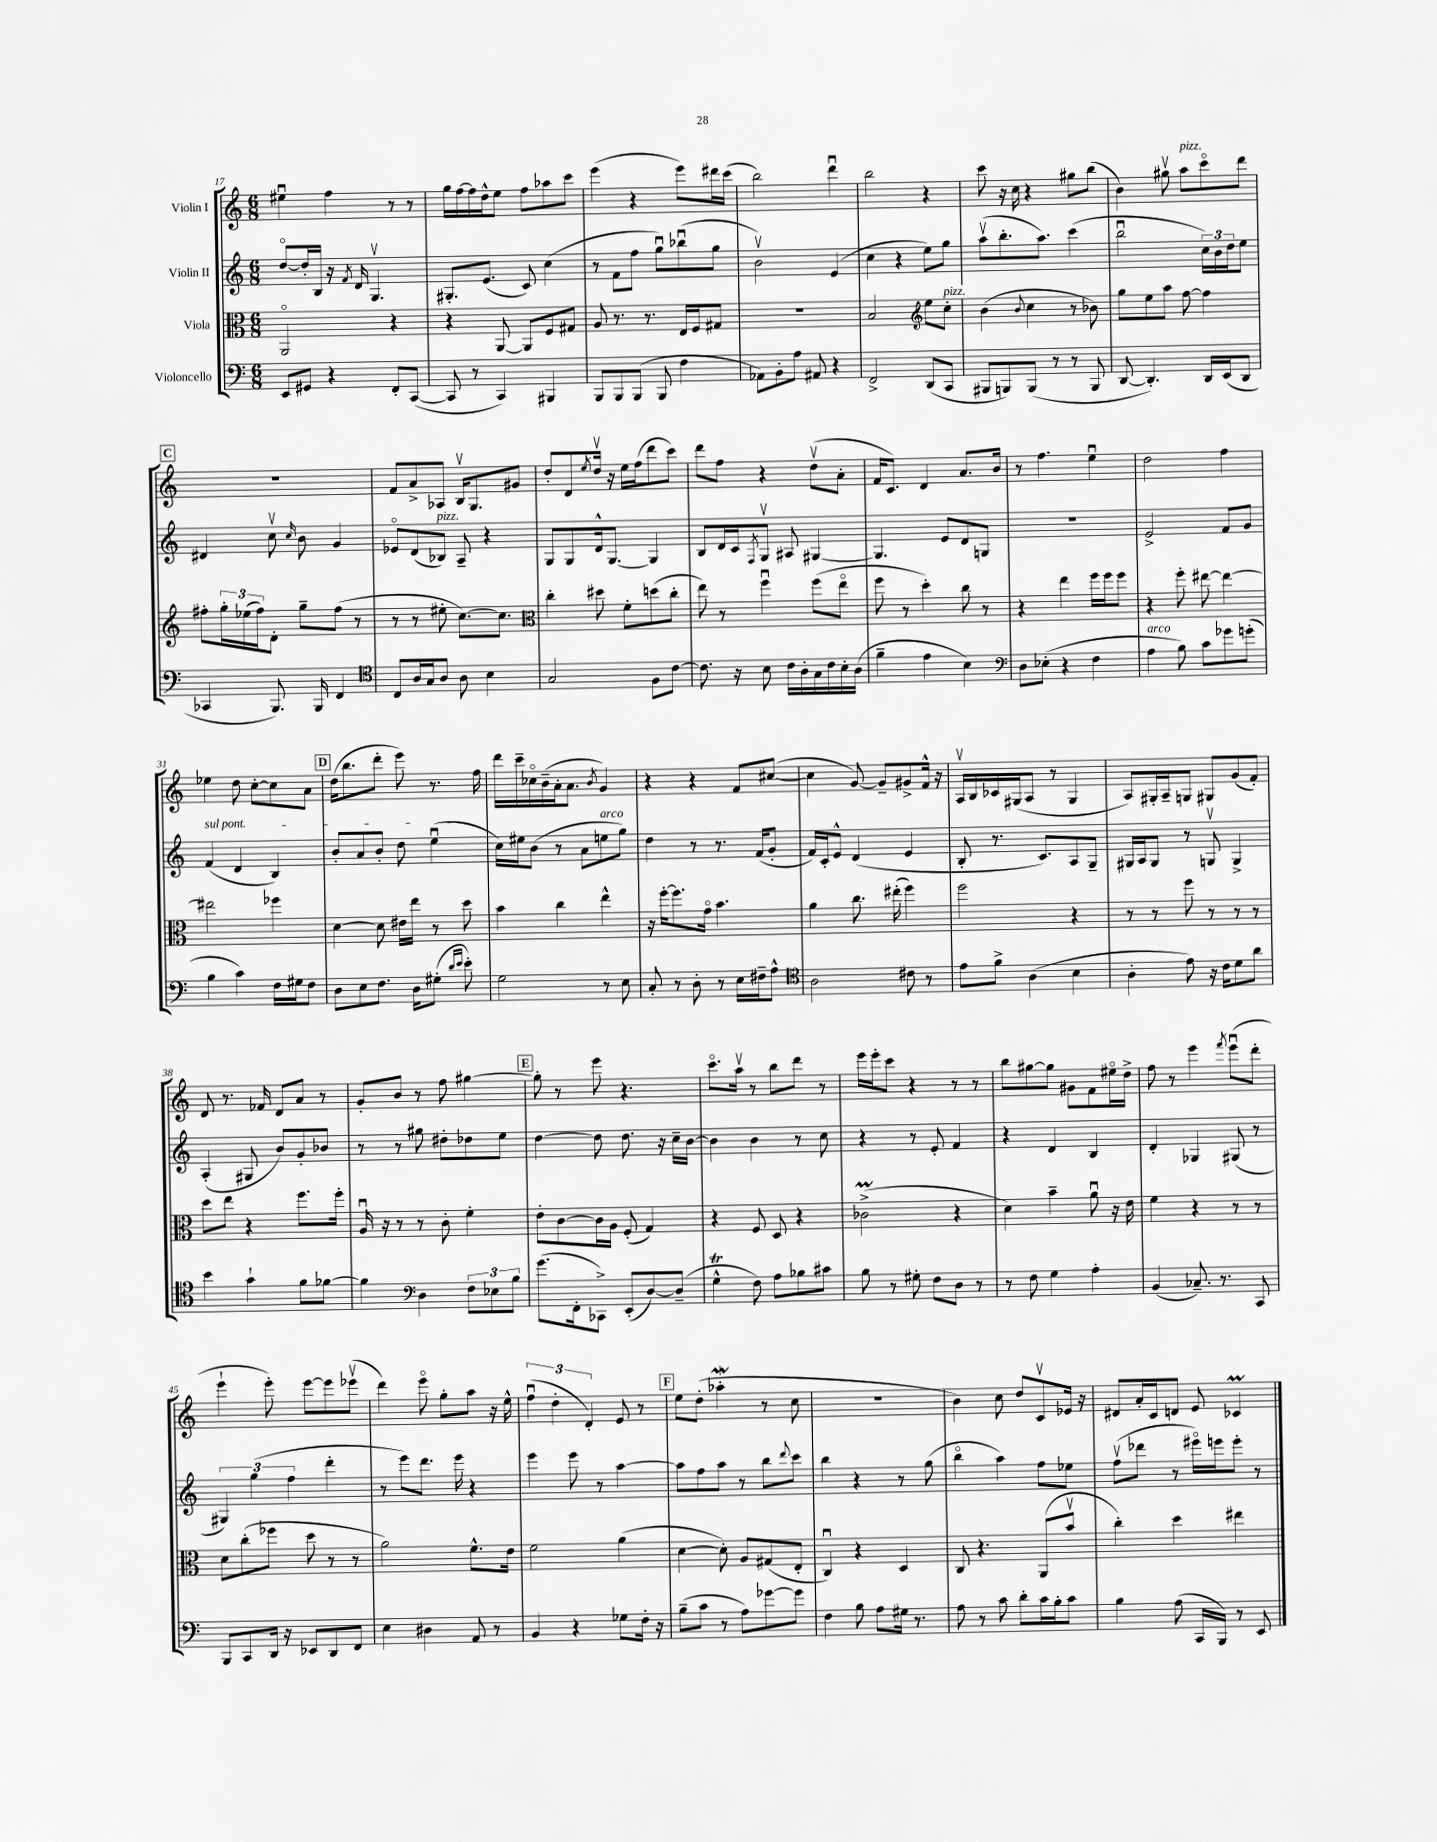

**kern	**kern	**kern	**kern
*staff4	*staff3	*staff2	*staff1
*clefF4	*clefC3	*clefG2	*clefG2
*k[]	*k[]	*k[]	*k[]
*M6/8	*M6/8	*M6/8	*M6/8
8EE	2AAo	[8ddo	4ee#u
8GG#	.	16dd']	.
.	.	16B	.
4r	.	16r	4ff
.	.	8qf	.
.	.	16d	.
.	.	4.Gv	.
8FF'	4r	.	8r
([8CC	.	.	8r
=	=	=	=
8CC]	4r	8.G#'	16gg
.	.	.	[16ff
8r	.	.	16ff]
.	.	(8.e	16dd^^
4CC)	[8AA	.	8ee
.	8AA]	8c)	8ff
4BBB#	8F	(4cc	8aa-
.	8G#	.	8ccc
=	=	=	=
8BBB	8A	8r	(4eee
8BBB	8.r	8f	.
(8BBB	.	8ff	4r
.	8.r	.	.
8BBB	.	8ggu)	.
4F	16E	(8bb-u	8eee)
.	16F	.	.
.	8G#	8gg	16ddd#
.	.	.	(16ccc
=	=	=	=
8AA-)	2.r	2bv)	2bb)
8BB'	.	.	.
8A	.	.	.
8AA#	.	.	.
4r	.	(4e	4dddu
=	=	=	=
2FF^	2B	4cc	2bb
.	.	4r	.
*	*clefG2	*	*
(8DD	8ee	8ee)	4r
8CC	8cc'	8gg	.
=	=	=	=
8BBB#	(4b	(8aav	8ccc
8BBB)	.	8.bb'	16r
.	.	.	16cc
.	8qqb	.	.
(8BBB	4cc	.	4r
.	.	8.aa)	.
8r	.	.	.
8r	8r	(4ccc	8gg#
8BBB	8b-)	.	(8bb
=	=	=	=
[8DD	8gg	2bbu	4b)
4.DD'])	8ee	.	.
.	8aa	.	8gg#v
.	[8ff	.	8aa
16DD	4ff]	24cc)	8ccco
.	.	24b	.
(16EE	.	.	.
.	.	24dd	.
8DD	.	8ee	8ddd
=	=	=	=
4CC-	8ff#'	4d#	2.r
.	24gg'	.	.
.	(24ee-	.	.
.	24ff#)	.	.
8.BBB)	8d'	8ccv	.
.	.	16qqcc	.
.	8gg~	8b	.
16BBB	.	.	.
4FF	(8ff#	4g	.
.	8r	.	.
=	=	=	=
*clefC4	*	*	*
8C	8r	8e-o	8f
16A	8r	(8d	8a^
16G	.	.	.
8A	8ee#'	8B-)	8A-
8A	[8.cc)	8A~	16Bv
.	.	.	8.G
4B	.	4r	.
.	8.cc]	.	.
.	.	.	8g#
=	=	=	=
*	*clefC3	*	*
2G	4cc'	8G	8dd'
.	.	8G	8d
.	.	.	8qee
.	8dd#	16d^^	16ddv
.	.	[8.G	16r
.	8f'	.	16ee
.	.	.	(16ff
8F	(8dd	4G]	8ddd
[8c	8cc'	.	8ccc)
=	=	=	=
8.c]	8ee)	8B	8ddd
.	8r	16d	8ff
16r	.	16c	.
.	.	8qF	.
8B	4ffu	8Gv	4r
16c	.	8A#	.
16A'	.	.	.
16G	(8ff	[4G#	(8ddv
16c	.	.	.
16B'	8eeo	.	8a'
(16A	.	.	.
=	=	=	=
4f~	8ff	4.G#]	16f
.	.	.	8.c)
.	8r	.	.
4e	4dd')	.	4d
.	.	8e	.
4B)	8cc	8d	8.a
.	8r	8G	.
.	.	.	16b
=	=	=	=
*clefF4	*	*	*
8D	4r	2.r	8r
(8E-'	.	.	4.ff
4r	4ee	.	.
4F	16ff	.	4eeu
.	16ff	.	.
.	8ff	.	.
=	=	=	=
4A	4r	2e^	2dd
8B)	8ff'	.	.
8c	[8ee#	.	.
8g-	4ee#_	8f	4ff
(8g'	.	8g	.
=	=	=	=
4B	2ee#]	(4f	4ee-
4c)	.	4d	8dd
.	.	.	[8cc'
16F	4ff-	4B)	8cc]
16G#	.	.	.
8F	.	.	8a
=	=	=	=
8D	[4d	8b'	(16dd
.	.	.	8.bb
8E	.	8a	.
8.F	8d]	8b'	8ddd'
.	16e#	8dd	8eee)
16D	16ee	.	.
(8G#'	8r	(4eeu	8.r
16qqd	.	.	.
16qqe	.	.	.
8e')	8dd	.	.
.	.	.	16ff
=	=	=	=
2G	4b	16cc)	16ddd
.	.	16ee#	16ccc~
.	.	(8b	16cc-o
.	.	.	(16b~
.	4cc	8r	16a'
.	.	.	8.a
.	.	8a	.
.	.	.	8qb
8r	4ee^^	8ee	4g)
8E	.	8gg)	.
=	=	=	=
8C'	16r	4dd	4r
.	[16ff'	.	.
8r	8.ff]	.	.
8D'	.	8r	4r
.	16go	.	.
8r	4.b	8.r	.
16E	.	.	8f
16F#~	.	(16f	.
8A^^	.	8g'	([8cc#
=	=	=	=
*clefC4	*	*	*
2A	4a	16f)	4cc#]
.	.	16c'	.
.	.	8e^^	.
.	8.cc	(4d	[8g)
.	.	.	8g~]
.	(16ee#'	.	.
8c#	4ff)	4e	8g#^
8r	.	.	16f^^
.	.	.	16r
=	=	=	=
8e	2ff	8B'	16Av
.	.	.	16B
8f^	.	8.r	16c-
.	.	.	(16G#
(4A	.	.	8A
.	.	8.c)	.
.	.	.	8r
4B	4r	8A	4G#
.	.	8G~	.
=	=	=	=
4A'	8r	16G#	8A)
.	.	16A	.
.	8r	8G#	16G#'
.	.	.	16A~
8e)	8ff	8r	8G
16r	8r	8Gv	8G#
16c	.	.	.
8d	8r	4G^	(8g
8a	8r	.	8f')
=	=	=	=
4b	8dd	(4A'	8d
.	8ee	.	8.r
4g`	4r	8G#	.
.	.	.	16f-
.	.	8b)	8d
8f	8.ff	8g'	8a
[8f-	.	8b-	8r
.	16ff'	.	.
=	=	=	=
4f-]	16Au	8r	8g'
.	16r	.	.
.	8r	8r	8b
*clefF4	*	*	*
4D	8r	8gg#	8r
.	8c'	8dd#'	8ff
12F	4f'	8dd-	[4gg#
12E-	.	.	.
.	.	8ee	.
12B	.	.	.
=	=	=	=
(8.g	8e'	[4dd	8gg#']
.	[8c	.	8r
16FF'	.	.	.
8CC-^)	16c]	8dd]	8eee
.	16A	.	.
(8EE'	(8F'	8.dd	4.r
[8D)	4G)	.	.
.	.	16r	.
(8D~]	.	16cc~	.
.	.	[16b	.
=	=	=	=
4G^^	4r	4b]	8.ccco
.	.	.	16aav
8F)	8F	4b	8r
8A	8D	.	8bb
8B-	4r	8r	8ddd
8c#	.	8cc	8r
=	=	=	=
8B	(2c-^	4r	16eee
.	.	.	16eee'
8r	.	.	8ccc
8G#'	.	8r	4r
8F	.	8e'	.
8D	4r	4f	8r
8r	.	.	8r
=	=	=	=
8r	4d)	4r	8bb
8F	.	.	[8gg#
4G	4b~	4d	8gg#]
.	.	.	8g#
4A'	8au	4B	8f
.	16r	.	16ee#o
.	16e	.	16dd^
=	=	=	=
(4BB	4f	4d'	8ff
.	.	.	8r
8.C-~)	4r	4G-	4eee
8.r	.	.	.
.	.	.	8qfff
.	8r	(8G#	(8eeeu
8CC	8r	8r	8ddd'
=	=	=	=
8BBB	8d	6G#)	4eee`
8CC	(8cc'	.	.
.	.	(6gg	.
16DD	8ff-	.	8eee')
16r	.	.	.
.	.	6ff	.
8EE-	8dd	.	[8eee
8DD	8r	4ddd'	8eee]
8FF	8r	.	(8eee-v
=	=	=	=
4E	2a)	8r	4ddd)
.	.	8eee)	.
4D#	.	8.ddd	8eeeo
.	.	.	8gg'
.	.	16eee	.
8AA	8.f^^	4r	8aa
8r	.	.	16r
.	16e	.	16ee^^
=	=	=	=
4BB	2f	4eee	(6ffu
.	.	.	6dd'
4r	.	8eee	.
.	.	.	6d')
.	.	8r	.
8G-	(4a	[4aa	8e
16F'	.	.	8r
16r	.	.	.
=	=	=	=
(8B~	[4d	8aa]	8ee
8c	.	8ff	(8dd'
8r	8d'])	8aa	4aa-'
8A)	8A	8r	.
[8g-	(8G#	8bb	8r
.	.	8qqddd	.
8g-]	8E'	8ccc	8cc
=	=	=	=
4F	4Cu)	4bb	2.r
8B	4r	4r	.
8A	.	.	.
16G#	4D	8r	.
8.r	.	.	.
.	.	(8gg	.
=	=	=	=
8A	8C	4bbo	4b)
8r	4.r	.	.
8c	.	4aa)	8cc
8d'	.	.	8dd
16c	(8AA	8ff	8cv
16B'	.	.	.
8c	8bv	8ee-	16e-
.	.	.	16r
=	=	=	=
4B	4cc')	(8ffv	8d#
.	.	8ddd-	16a'
.	.	.	16c
(8A	4dd	8r	8d
16CC	.	16eee#o)	8e
16BBB)	.	16eee	.
8r	4ee#	8eee'	4c-
8EE	.	8r	.
==	==	==	==
*-	*-	*-	*-
